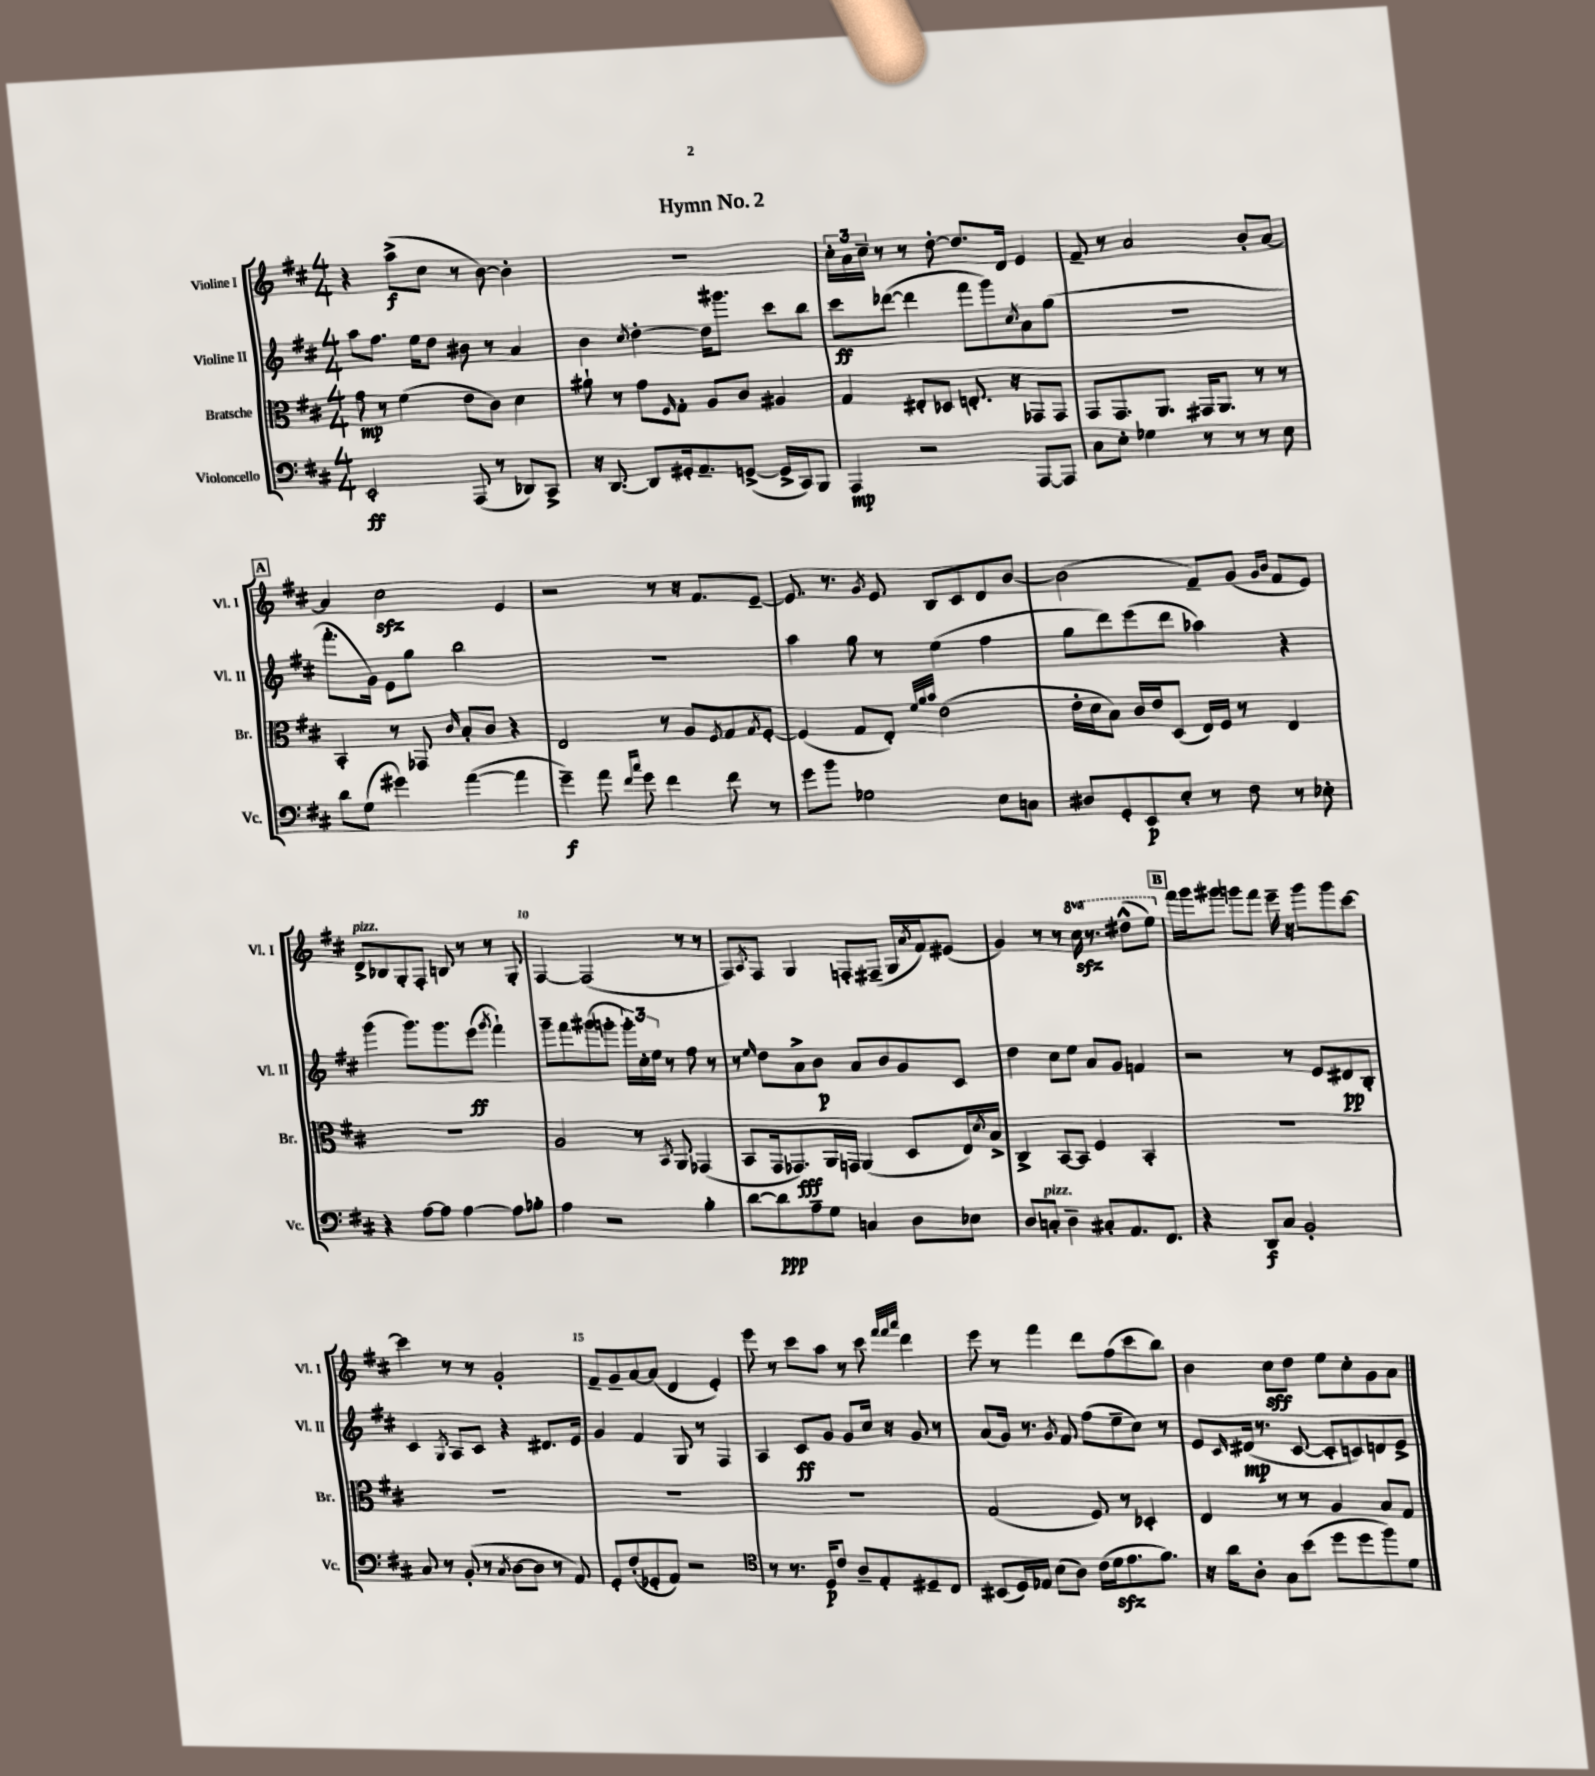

**kern	**kern	**kern	**kern
*staff4	*staff3	*staff2	*staff1
*clefF4	*clefC3	*clefG2	*clefG2
*k[f#c#]	*k[f#c#]	*k[f#c#]	*k[f#c#]
*M4/4	*M4/4	*M4/4	*M4/4
2EE'/	8g\	8aa\L	4r
.	8r	8.ff#\J	.
.	(4f#\	.	(8aa^\L
.	.	16ee\LK	.
.	.	8dd\J	8cc#\J
(8AAA/	8e\L	8b#\	8r
8r	8c#\J)	8r	[8b\)
8DD-/L)	4d\	4a/	4b'\]
8CC#^/J	.	.	.
=	=	=	=
16r	8a#`\	4b\	1r
[8.DD/	.	.	.
.	8r	.	.
.	.	8qcc#/	.
8DD/]L	8g\L	[4dd'\	.
.	16qqF#/	.	.
16GG#'/k	8G'\J	.	.
8.AA~/	.	.	.
.	8A/L	16dd\]LK	.
.	.	8.ggg#\J	.
([8GG^/J	8c#/J	.	.
16GG^/]LL	4A#/	8ccc#\L	.
16CC#/J)	.	.	.
8BBB/J	.	8bb\J	.
=	=	=	=
4AAA/	4G/	8ccc#\L	24cc#'\LL
.	.	.	24a\
.	.	.	24cc#~\JJ
.	.	([8ddd-\J	8r
2r	8E#'/L	4ddd-\]	8r
.	8D-/J	.	[8dd'\
.	8.E'/	8fff#\L	8.dd/]L
.	.	8ggg\)	.
.	16r	.	16d/Jk
.	.	8qcc#/	.
[8AAA/L	8GG-/L	8a\	4e/
8AAA/]J	8GG-/J	(8gg\J	.
=	=	=	=
8C#\L	8GG/L	1r	8f#~/
8E'\J	8.GG/	.	8r
4G-\	.	.	2a/
.	8.AA/J	.	.
8r	16GG#/LK	.	.
.	8.AA/J	.	.
8r	.	.	.
8r	8r	.	8b'/L
8E\	8r	.	[8a/J
=	=	=	=
8d\L	4BB'/	8.fff#'\L	4a/]
(8G\J	.	.	.
.	.	16g\Jk)	.
4g#\)	8r	8e\L	2cc#\
.	8GG-/	8gg\J	.
.	16qqc#/	.	.
([4a\	8B'/L	2bb\	.
.	8c#/J	.	.
4a\]	4r	.	4e/
=	=	=	=
4g~\)	2E/	1r	2r
8a\	.	.	.
16qqf#/LL	.	.	.
16qqcc#/JJ	.	.	.
8g\	.	.	.
4f#\	8r	.	8r
.	8A/L	.	16r
.	.	.	8.f#/L
.	8qF#/	.	.
8f#\	8G/	.	.
.	8qG/	.	.
8r	[8F#'/J	.	[8e~/J
=	=	=	=
8g\L	(4F#/]	4aa\	8.e/]
8b\J	.	.	.
.	.	.	8.r
2G-\	8G/L	8gg\	.
.	.	.	8qg/
.	8E'/J)	8r	8e/
.	32qqf#/LLL	.	.
.	32qqa/	.	.
.	32qqb/JJJ	.	.
.	(2e\	(4ee\	8B/L
.	.	.	8c#/
8E\L	.	4ff#\	8d/
8C\J	.	.	[8b/J
=	=	=	=
8D#/L	16e'\LL	8gg\L	(2b\]
.	16d\J	.	.
8GG'/	8B\J)	8ddd\)	.
8EE/	16c#/LL	(8eee\	.
.	16e/J	.	.
8E'/J	(8D/J	8ddd\J	.
8r	16E/LL)	4aa-\)	8f#~/L)
.	16F#/JJ	.	.
8F#\	8r	.	(8g/J
.	.	.	16qqg/LL
.	.	.	16qqb/JJ
8r	4E/	4r	8f#/L
8E-'\	.	.	8e/J)
=	=	=	=
4r	1r	(4ggg\	8d^/L
.	.	.	8B-/
[8A\L	.	8.ggg\L)	8G'/
8A\]J	.	.	8F#'/J
.	.	8.ggg\	.
[4A\	.	.	8B/
.	.	(8eee\J	8r
.	.	8qggg/	.
8A\]L	.	4fff#`\)	8r
8B-'\J	.	.	8G'/
=	=	=	=
4A\	2A/	8ggg~\L	[4F#/
.	.	8fff#\	.
2r	.	(8ggg#\	(2F#/]
.	.	8ggg'\J	.
.	8r	24ggg'\LL)	.
.	.	24cc#'\	.
.	.	24ee\JJ	.
.	8qBB/	.	.
.	8AA/	8r	.
4B'\	(4GG-/	8ff#\	8r
.	.	8r	8r
=	=	=	=
[8d\L	8BB/L	8r	8F#/L)
.	.	16qqee/	8qA/
8d\]	16GG/k	8dd\L	8F#/J
.	8.GG-/)	.	.
8A~\	.	8a^\	4G/
8G\J	16AA/L	8b\J	.
.	16GG/JJ	.	.
4C/	(4AA/	8a/L	8F'/L
.	.	8b/	(8F#~/J
8D\L	8D/L	8g/	16G/LL
.	.	.	8qa/
.	.	.	16f#/J)
8E-\J	16E/L)	8c#/J	(8e#/J
.	8qd/	.	.
.	16B^/JJ	.	.
=	=	=	=
8D/L	4C#^/	4dd\	4g/)
8C'/J	.	.	.
4D~\	[8BB/L	8cc#\L	8r
.	8BB/]J	8ee\J	8r
8C#'/L	4F#/	8a/L	16ccc#\
.	.	.	8.r
8.AA/	.	8g/J	.
.	4BB'/	4f/	(8ddd#^^\L
8.FF#/J	.	.	.
.	.	.	8eee\J)
=	=	=	=
4r	1r	2r	16fff#\LL
.	.	.	16ggg\J
.	.	.	8ggg#\J
8DD/L	.	.	8ggg\L
8C#/J	.	.	8fff#\J
2BB'/	.	8r	16eee~\
.	.	.	16r
.	.	8e/L	8ggg\L
.	.	8d#/	8ggg\
.	.	8B'/J	[8ccc#\J
=	=	=	=
8C#/	1r	4c#/	4ccc#\]
8r	.	.	.
.	.	8qG/	.
(8BB'/	.	8A/L	8r
8r	.	8c#/J	8r
8qC#/	.	.	.
[8D\L	.	4r	2g'/
8D\]J	.	.	.
8r	.	8.d#/L	.
8AA/)	.	.	.
.	.	16e/Jk	.
=	=	=	=
8GG'/L	1r	4g/	8f#~/L
(8F#'/	.	.	8g~/
8GG-'/	.	4f#/	[8a/
8AA/J)	.	.	(8a/]J
2r	.	8G/	4d/
.	.	8r	.
.	.	4F#/	4e'/)
=	=	=	=
*clefC4	*	*	*
8r	1r	4A/	8eee\
8.r	.	.	8r
.	.	8c#/L	8ccc#\L
16D/LK	.	.	.
8c#/J	.	8g/J	8aa\J
8A~/L	.	8g/L	8r
8E'/	.	16cc#/Jk	8ccc#\
.	.	16r	.
.	.	.	32qqfff#/LLL
.	.	.	32qqfff#/
.	.	.	32qqaaa/JJJ
8D#~/	.	8g/	4ddd\
8C#/J	.	8r	.
=	=	=	=
(8BB#/L	(2G/	(8a/L	8eee\
16D/L)	.	16g/Jk)	8r
16E-/JJ	.	8.r	.
(8B\L	.	.	4fff#\
.	.	8qg/	.
8A\J)	.	8f#/	.
(16c#\LL	8F#/)	(8ff#\L	8ddd\L
16d\J	.	.	.
8.e\	8r	8ee~\	(8ff#\
.	4D-'/	8cc#\J)	8ccc#\
8.f#\J)	.	.	.
.	.	8r	8bb\J)
=	=	=	=
16r	4E/	8e/L	4b\
16a\LK	.	.	.
.	.	16qqc#/	.
8A'\J	.	(16d#/Jk	.
.	.	8.r	.
8G\L	8r	.	8cc#\L
(8b\J	8r	[8c#/	8dd\J
8dd\L	4A/	8c#'/]L	8ee\L
8dd\	.	8c/)	8cc#'\
8ff#\)	8B/L	8d/	8g\
8d\J	8G/J	8e^/J	8a\J
==	==	==	==
*-	*-	*-	*-
